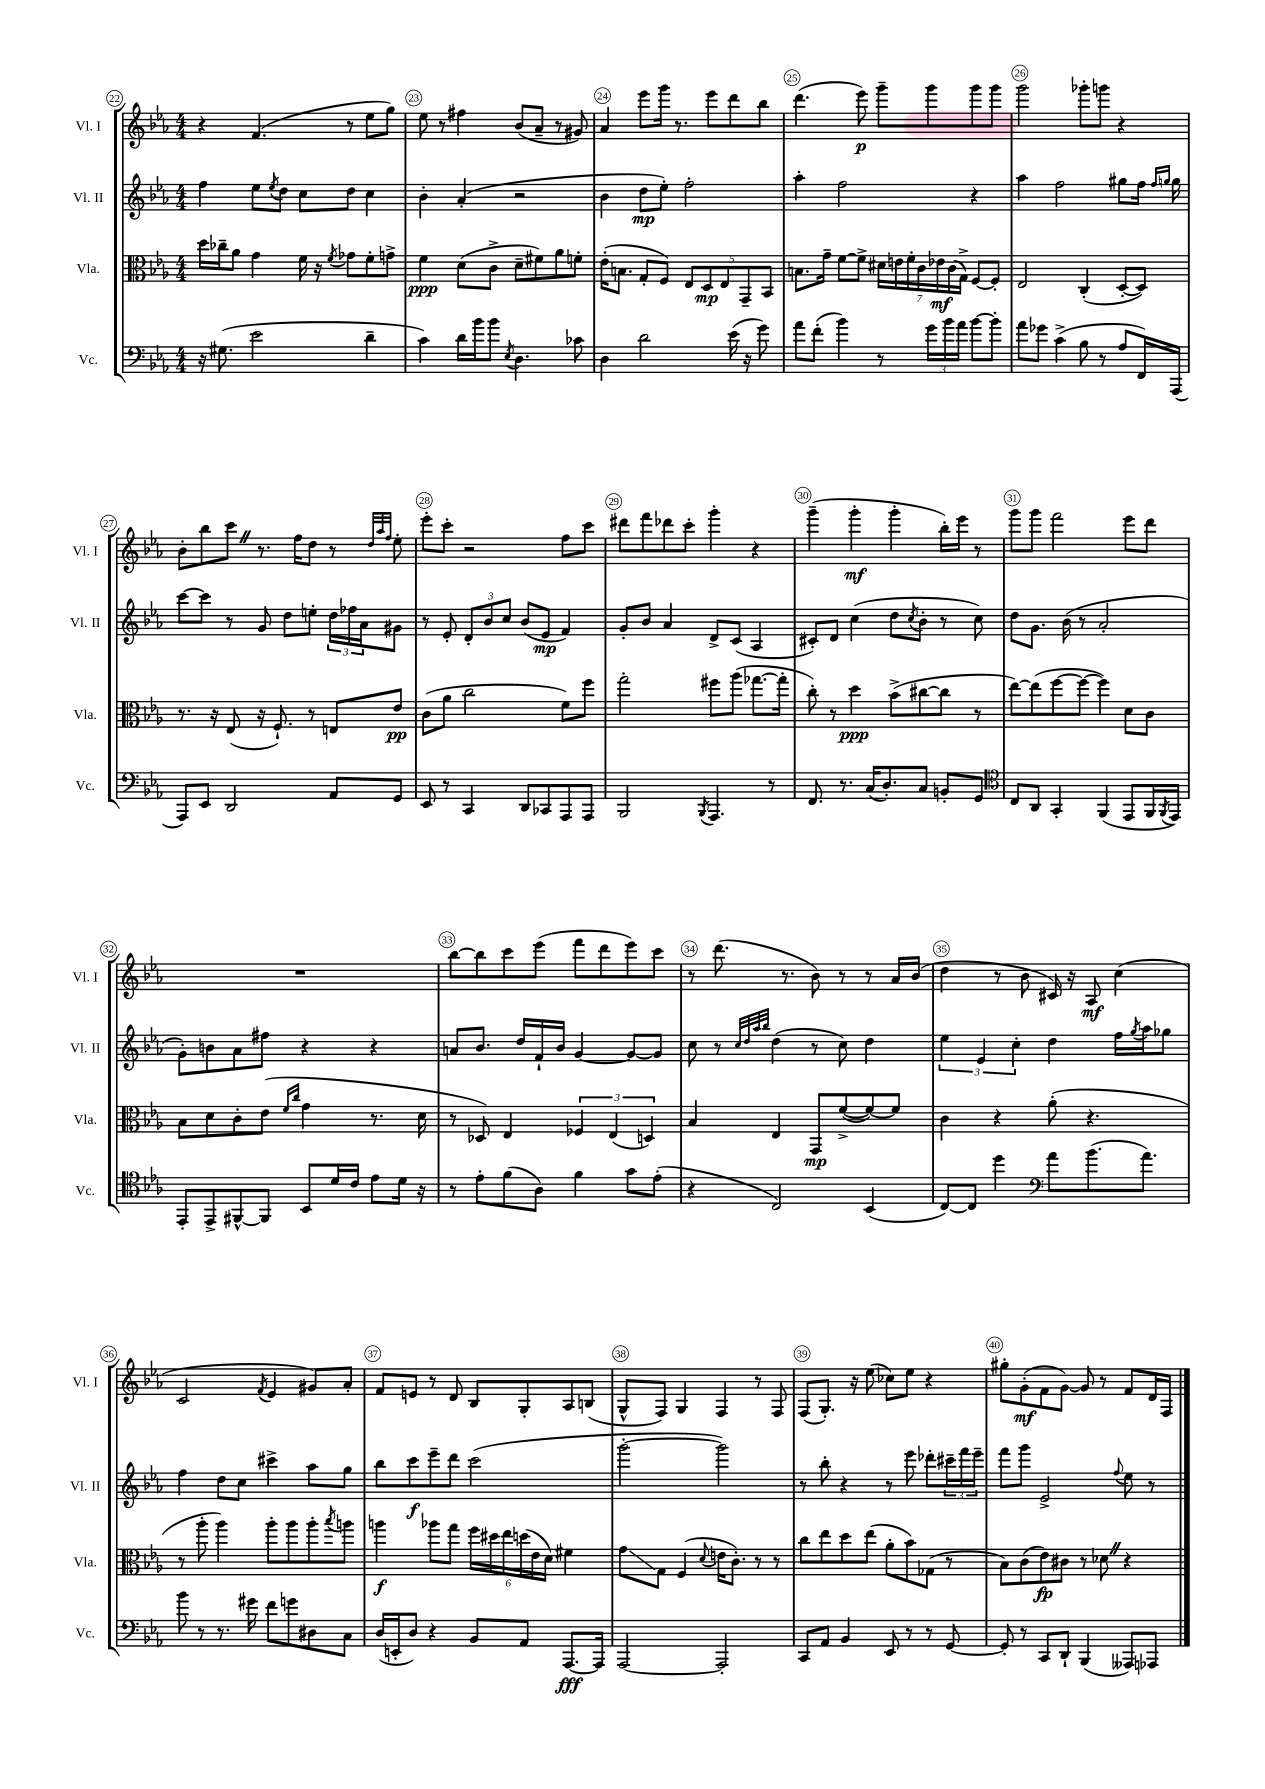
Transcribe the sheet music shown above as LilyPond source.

<<
\new StaffGroup <<
\new Staff = "s0" \with { instrumentName = "Vl. I" shortInstrumentName = "Vl. I" } {
    \clef treble \key ees \major \numericTimeSignature \time 4/4
    r4 f'4.( r8 ees''8 g''8) |
    ees''8 r8 fis''4 bes'8( aes'8-- r8 gis'8) |
    aes'4 ees'''8 g'''16 r8. ees'''8 d'''8 bes''8 |
    d'''4.( ees'''8\p) g'''8-- g'''8 g'''8 g'''8 |
    g'''2 ges'''8-. g'''8 r4 |
    bes'8-. bes''8 c'''8 \once \override BreathingSign.text = \markup { \musicglyph "scripts.caesura.straight" } \breathe r8. f''16 d''8 r8 \grace { d''32 aes''32 f''32 } ees''8-. |
    ees'''8-. c'''8-. r2 f''8 c'''8 |
    dis'''8 f'''8 des'''8 c'''8-. g'''4-. r4 |
    g'''4--( g'''4-.\mf g'''4-. bes''16-.) ees'''16 r8 |
    g'''8 g'''8 f'''2 ees'''8 d'''8 |
    R1 |
    bes''8~ bes''8 c'''8 ees'''8( f'''8 d'''8 ees'''8) c'''8 |
    r8 d'''8.( r8. bes'8) r8 r8 aes'16 bes'16( |
    d''4 r8 bes'8 cis'16) r16 aes8\mf c''4( |
    c'2 \acciaccatura { f'8 } ees'4 gis'8) aes'8-. |
    f'8 e'8 r8 d'8 bes8 g8-. aes8 b8( |
    g8-^ f8) g4 f4 r8 f8 |
    f8( g8.-.) r16 ees''8( ces''8) ees''8 r4 |
    gis''8-. g'8-.\mf( f'8 g'8~) g'8 r8 f'8 d'16 f16 \bar "|." |
}
\new Staff = "s1" \with { instrumentName = "Vl. II" shortInstrumentName = "Vl. II" } {
    \clef treble \key ees \major \numericTimeSignature \time 4/4
    f''4 ees''8 \acciaccatura { ees''8 } d''8 c''8 d''8 c''4 |
    bes'4-. aes'4-.( r2 |
    bes'4 d''8\mp ees''8-.) f''2-. |
    aes''4-. f''2 r4 |
    aes''4 f''2 gis''8 f''16 \grace { f''16 g''16 } g''16 |
    c'''8~ c'''8 r8 g'8 d''8 e''8-. \tuplet 3/2 { d''16 fes''16 aes'16 } gis'8 |
    r8 ees'8-. \tuplet 3/2 { d'8-. bes'8 c''8 } bes'8( ees'8\mp f'4) |
    g'8-. bes'8 aes'4 d'8-> c'8( aes4 |
    cis'8-.) d'8 c''4( d''8 \acciaccatura { c''8 } bes'8-. r8 c''8) |
    d''8 g'8. bes'16( r8 aes'2-. |
    g'8-.) b'8 aes'8 fis''8 r4 r4 |
    a'8 bes'8. d''16 f'16-! bes'16 g'4~ g'8~ g'8 |
    c''8 r8 \grace { c''32 d''32 aes''32 bes''32 } d''4( r8 c''8) d''4 |
    \tuplet 3/2 { ees''4 ees'4 c''4-. } d''4 f''16 \acciaccatura { g''8 } aes''16 ges''8 |
    f''4 d''8 c''8 cis'''4-> aes''8 g''8 |
    bes''8 c'''8\f ees'''8-- d'''8 c'''2( |
    g'''2~-. g'''2) |
    r8 bes''8-. r4 r8 ees'''8 des'''8-. \tuplet 3/2 { cis'''16-- f'''16 ees'''16-- } |
    f'''8 g'''8 ees'2-> \appoggiatura { f''8 } ees''8 r8 \bar "|." |
}
\new Staff = "s2" \with { instrumentName = "Vla." shortInstrumentName = "Vla." } {
    \clef alto \key ees \major \numericTimeSignature \time 4/4
    d''16 ces''16-- aes'8 g'4 f'16 r16 \acciaccatura { f'8 } ges'8 f'8-. g'8-> |
    f'4\ppp d'8( c'8-> d'8-- fis'8) aes'8 f'8-. |
    ees'16-.( b8. g8-. f8) \tuplet 5/4 { ees8 d8\mp ees8 g,8-- bes,8 } |
    b8. g'16-- f'8~ f'8-> \tuplet 7/4 { dis'16 e'16 f'16-. c'16 ees'16\mf c'16( g16->) } f8~ f8-. |
    ees2 c4-.( d8~-. d8) |
    r8. r16 ees8( r16 f8.-!) r8 e8 ees'8\pp |
    c'8( aes'8 c''2 f'8) f''8 |
    g''2-. fis''8 aes''8( ges''8.~ ges''16-. |
    c''8-.) r8 d''4\ppp bes'8->( cis''8~ cis''8 r8 |
    ees''8~) ees''8( f''8~ f''8~ f''4) d'8 c'8 |
    bes8 d'8 c'8-. ees'8( \grace { f'16 c''16 } g'4 r8. d'16 |
    r8 des8) ees4 \tuplet 3/2 { fes4 ees4( d4) } |
    bes4 ees4 g,8\mp f'8~->( f'8~) f'8 |
    c'4 r4 aes'8-.( r4. |
    r8 aes''8-. aes''4) aes''8-. aes''8 aes''8-. \acciaccatura { bes''8 } a''8 |
    a''4\f aes''8 g''8 \tuplet 6/4 { f''16 dis''16 ees''16 d''16( ees'16 d'16) } fis'4 |
    g'8\glissando g8 f4( \appoggiatura { d'8 } e'16 c'8.-.) r8 r8 |
    c''8 ees''8 d''8 ees''8( aes'8-. bes'8) ges8( r8 |
    bes8) c'8( ees'8\fp) cis'8 r8 des'8 \once \override BreathingSign.text = \markup { \musicglyph "scripts.caesura.straight" } \breathe r4 \bar "|." |
}
\new Staff = "s3" \with { instrumentName = "Vc." shortInstrumentName = "Vc." } {
    \clef bass \key ees \major \numericTimeSignature \time 4/4
    r16 gis8.( ees'2 d'4-- |
    c'4) d'16 bes'16 bes'8 \acciaccatura { ees8 } d4. ces'8 |
    d4 d'2 ees'16( r16 g'8) |
    aes'8 f'8-.( bes'4) r8 \tuplet 3/2 { g'16 bes'16 aes'16 } bes'8~ bes'8-. |
    aes'8 ges'8 c'4->( bes8 r8 aes8 f,16) aes,,16( |
    aes,,8) ees,8 d,2 aes,8 g,8 |
    ees,8 r8 c,4 d,8 ces,8 aes,,8 aes,,8 |
    bes,,2 \acciaccatura { bes,,8 } aes,,4. r8 |
    f,8. r8. c16( d8.-.) c8 b,8-. g,8 |
    \clef tenor c8 aes,8 g,4-. f,4( ees,8 f,16 \acciaccatura { f,8 } ees,16) |
    ees,8-. ees,8-> fis,8~-^ fis,8 bes,8 d'16 c'16 ees'8 d'16 r16 |
    r8 ees'8-. f'8( aes8) f'4 g'8 ees'8-.( |
    r4 c2) bes,4( |
    c8~) c8 d''4 \clef bass aes'8 bes'8.( aes'8.) |
    bes'8 r8 r8. gis'16 f'8 g'8 dis8 c8 |
    d16( e,16-. d8) r4 bes,8 aes,8 aes,,8.~\fff aes,,16 |
    aes,,2~ aes,,2-. |
    c,8 aes,8 bes,4 ees,8 r8 r8 g,8~ |
    g,8-. r8 c,8 d,8-! bes,,4( aeses,,8) aes,,8 \bar "|." |
}
>>
>>
\layout { \context { \Score currentBarNumber = #22 \override BarNumber.break-visibility = ##(#f #t #t) barNumberVisibility = #all-bar-numbers-visible \override BarNumber.stencil = #(make-stencil-circler 0.1 0.3 ly:text-interface::print) } }
